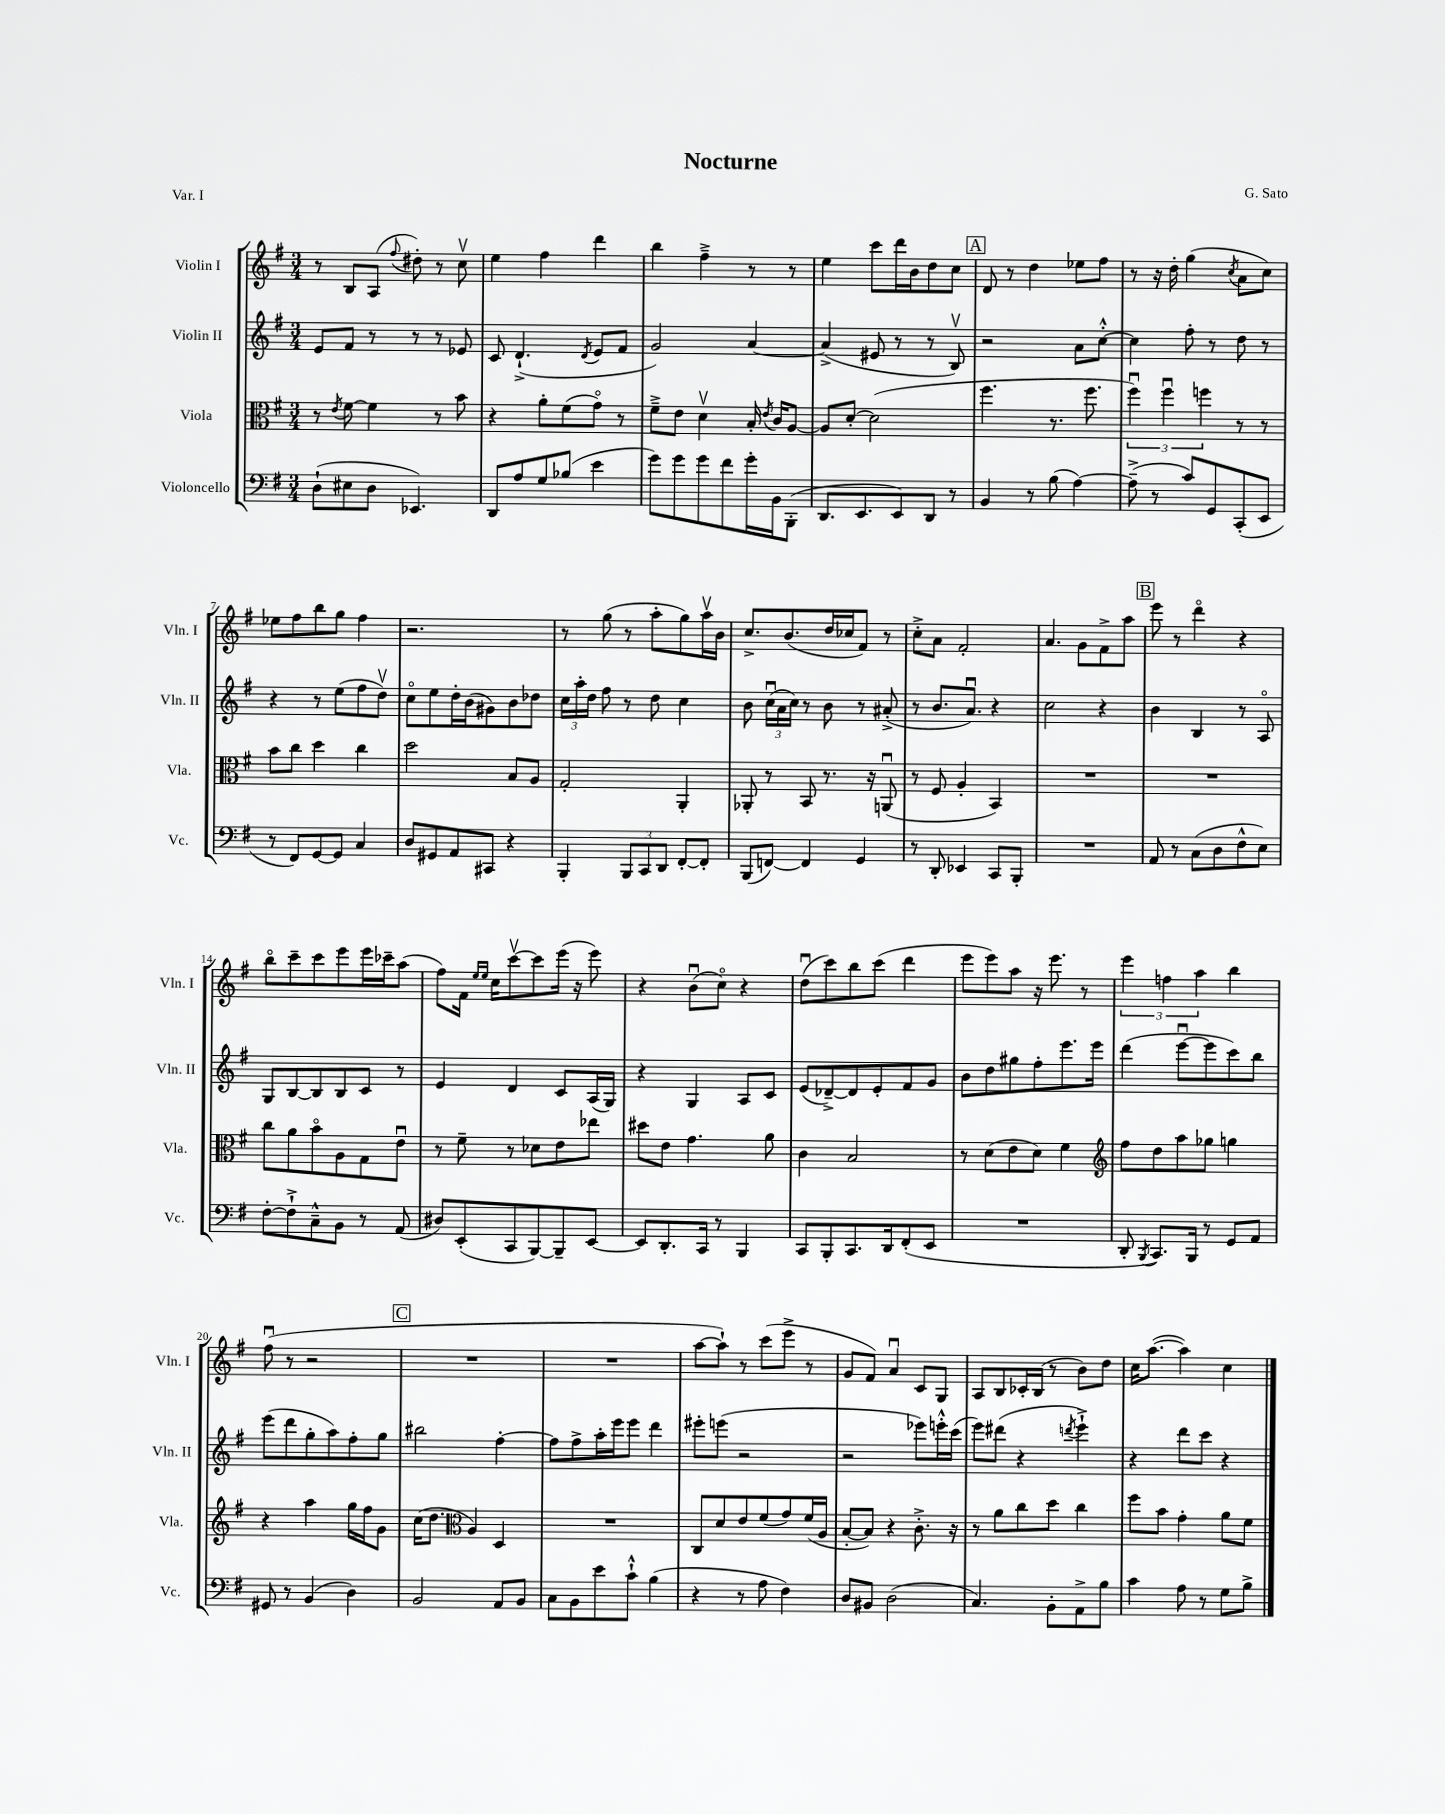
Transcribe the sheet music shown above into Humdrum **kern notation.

**kern	**kern	**kern	**kern
*staff4	*staff3	*staff2	*staff1
*clefF4	*clefC3	*clefG2	*clefG2
*k[f#]	*k[f#]	*k[f#]	*k[f#]
*M3/4	*M3/4	*M3/4	*M3/4
(8D`\L	8r	8e/L	8r
.	8qe/	.	.
8E#\	[8f#\	8f#/J	8B/L
8D\J	4f#\]	8r	(8A/J
.	.	.	8qqff#/
4.EE-/)	.	8r	8dd#'\)
.	8r	8r	8r
.	8b\	8e-/	8ccv\
=	=	=	=
8DD/L	4r	8c/	4ee\
8A/	.	(4.d`^/	.
8G/	8a'\L	.	4ff#\
(8B-/J	(8f#\	.	.
.	.	8qd/	.
4e\	8go\J)	8e/L	4ddd\
.	8r	8f#/J	.
=	=	=	=
8g\L)	8f#~^\L	2g/)	4bb\
8g\	8e\J	.	.
8g\	4dv\	.	4ff#~^\
8f#\	.	.	.
16g'\L	16B'/	[4a/	8r
.	8qe/	.	.
16BB\J	16c/LK	.	.
(8BBB'\J	[8A/J	.	8r
=	=	=	=
8.DD/L	8A/]L	(4a^/]	4ee\
.	[8d'/J	.	.
8.EE/	.	.	.
.	(2d\]	8e#/	8ccc\L
8EE/)	.	8r	16ddd\L
.	.	.	16b\J
8DD/J	.	8r	8dd\
8r	.	8Bv/)	8cc\J
=	=	=	=
4BB/	4.ff#\	2r	8d/
.	.	.	8r
8r	.	.	4dd\
(8B\	8.r	.	.
[4A\)	.	8a\L	8ee-\L
.	8.ff#\	.	.
.	.	[8cc'^^\J	8ff#\J
=	=	=	=
(8A~^\]	6ff#u\)	4cc\]	8r
8r	.	.	16r
.	6ff#u\	.	.
.	.	.	16dd'\
8c/L)	.	8ff#'\	(4gg\
.	6ff\	.	.
8GG/	.	8r	.
.	.	.	8qcc/
(8CC'/	8r	8dd\	8a\L
8EE/J	8r	8r	8cc\J)
=	=	=	=
8r	8b\L	4r	8ee-\L
8FF#/L)	8cc\J	.	8ff#\
[8GG/	4dd\	8r	8bb\
8GG/]J	.	(8ee\L	8gg\J
4C/	4cc\	8ff#\	4ff#\
.	.	8ddv\J)	.
=	=	=	=
8D/L	2dd\	8cco\L	2.r
8GG#/	.	8ee\	.
8AA/	.	16dd'\L	.
.	.	(16b\J	.
8CC#/J	.	8g#\)	.
4r	8B/L	8b\	.
.	8A/J	8dd-\J	.
=	=	=	=
4BBB'/	2G'/	24cc\LL	8r
.	.	24aa'\	.
.	.	24dd\JJ	.
.	.	8ff#\	(8gg\
12BBB/L	.	8r	8r
12CC/	.	.	.
.	.	8dd\	8aa'\L
12DD/J	.	.	.
[8FF#'/L	4AA'/	4cc\	8gg\)
8FF#'/]J	.	.	16aav\L
.	.	.	16b\JJ
=	=	=	=
(8BBB/L	8AA-'/	8b\	8.cc^/L
[8FF/J)	8r	(24ccu\LL	.
.	.	24a\	.
.	.	.	(8.b/
.	.	24cc\JJ)	.
4FF/]	8BB/	8r	.
.	8.r	8b\	16dd/L
.	.	.	16cc-/J
4GG/	.	8r	8f#/J)
.	16r	.	.
.	(8AAu/	(8a#'^/	8r
=	=	=	=
8r	8r	8r	8cc'^\L
8DD'/	8F#/	8.b/L	8a\J
4EE-/	4A'/	.	2f#'/
.	.	8.au/J)	.
8CC/L	4BB/)	4r	.
8BBB'/J	.	.	.
=	=	=	=
2.r	2.r	2cc\	4.a/
.	.	.	8g\L
.	.	4r	8f#^\
.	.	.	8aa\J
=	=	=	=
8AA/	2.r	4b\	8eee\
8r	.	.	8r
(8C\L	.	4B/	4dddo\
8D\	.	.	.
8F#^^\	.	8r	4r
8E\J)	.	8Ao/	.
=	=	=	=
[8F#'\L	8cc\L	8G/L	8bbo\L
8F#`^\]	8a\	[8B/	8ccc~\
8C~^^\	8bo\	8B/]	8ccc\
8BB\J	8A\	8B/	8eee\
8r	8G\	8c/J	16eee\L
.	.	.	16ccc-~\J
(8AA/	8eu\J	8r	(8aa\J
=	=	=	=
8D#/L)	8r	4e/	8ff#\L)
(8EE'/	8f#~\	.	16f#\Jk
.	.	.	16qqee/LL
.	.	.	16qqee/JJ
.	.	.	16cc\LK
8CC/	8r	4d/	[8cccv\
[8BBB/)	8d-\L	.	8ccc\]
8BBB~/]	8e\	8c/L	(16eee\Jk
.	.	.	16r
[8EE/J	8ee-\J	(16A/L	8eee\)
.	.	16G/JJ)	.
=	=	=	=
8EE/]L	8dd#\L	4r	4r
8.DD'/	8e\J	.	.
.	4.g\	4G/	(8bu\L
16CC/Jk	.	.	.
8r	.	.	8cco\J)
4BBB/	.	8A/L	4r
.	8a\	8c/J	.
=	=	=	=
8CC/L	4c\	(8e/L	(8ddu\L
8BBB'/	.	[8d-~^/)	8ccc\)
8.CC/	2B/	8d-/]	8bb\
.	.	8e'/	(8ccc\J
16DD/k	.	.	.
(8FF#'/	.	8f#/	4ddd\
8EE/J	.	8g/J	.
=	=	=	=
2.r	8r	8b\L	8eee\L
.	(8d\L	8dd\	8eee\)
.	8e\	8gg#\	8aa\J
.	8d\J)	8ff#'\	16r
.	.	.	8.eee\
.	4f#\	8.eee\	.
.	.	.	8r
.	.	16eee\Jk	.
=	=	=	=
*	*clefG2	*	*
8DD'/	8ff#\L	(4ddd\	6eee\
8qBBB/	.	.	.
8.CC/L)	8dd\	.	.
.	.	.	6ff\
.	8aa\	[8eeeu\L	.
16BBB/Jk	.	.	.
.	.	.	6aa\
8r	8gg-\J	8eee\]	.
8GG/L	4gg\	8ccc\)	4bb\
8AA/J	.	8bb\J	.
=	=	=	=
8GG#/	4r	(8eee\L	(8ff#u\
8r	.	8ddd\	8r
(4BB/	4aa\	8gg'\	2r
.	.	8aa\)	.
4D\)	16gg\LL	8ff#'\	.
.	16ff#\J	.	.
.	8g\J	8gg\J	.
=	=	=	=
2BB/	(16cc\LK	2bb#\	2.r
.	8.dd\J	.	.
*	*clefC3	*	*
.	4A/)	.	.
8AA/L	4D/	[4ff#'\	.
8BB/J	.	.	.
=	=	=	=
8C\L	2.r	8ff#\]L	2.r
8BB\	.	8ff#^\	.
8e\	.	16aa'\L	.
.	.	16eee\J	.
8c`^^\J	.	8eee\J	.
(4B\	.	4ddd\	.
=	=	=	=
4r	8C/L	8eee#'\L	[8aa\L
.	8d/	(8eee\J	8aa`\]J)
8r	8e/	2r	8r
8A\	(8f#/	.	(8ccc\L
4F#\)	8g/)	.	8eee^\J
.	(16f#/L	.	8r
.	16A/JJ	.	.
=	=	=	=
8D/L	[8B'/L	2r	8g/L
8BB#/J	8B/]J)	.	8f#/J)
(2D\	4r	.	4au/
.	8.c'^\	8eee-\L)	8c/L
.	.	16eee'^^\L	8G/J
.	16r	(16ccc\JJ	.
=	=	=	=
4.C/)	8r	8eee\L)	8A/L
.	8a\L	(8ddd#\J	8B/
.	8cc\	4r	16c-'/L
.	.	.	(16B/JJ
8BB'\L	8dd\J	.	8r
.	.	8qddd/	.
8AA^\	4cc\	4eee`^\)	8b\L)
8B\J	.	.	8dd\J
=	=	=	=
4c\	8ff#\L	4r	16cc\LK
.	.	.	([8.aa\J
.	8b\J	.	.
8A\	4g'\	8ddd\L	4aa\])
8r	.	8ccc\J	.
8G\L	8a\L	4r	4cc\
8B^\J	8f#\J	.	.
==	==	==	==
*-	*-	*-	*-
